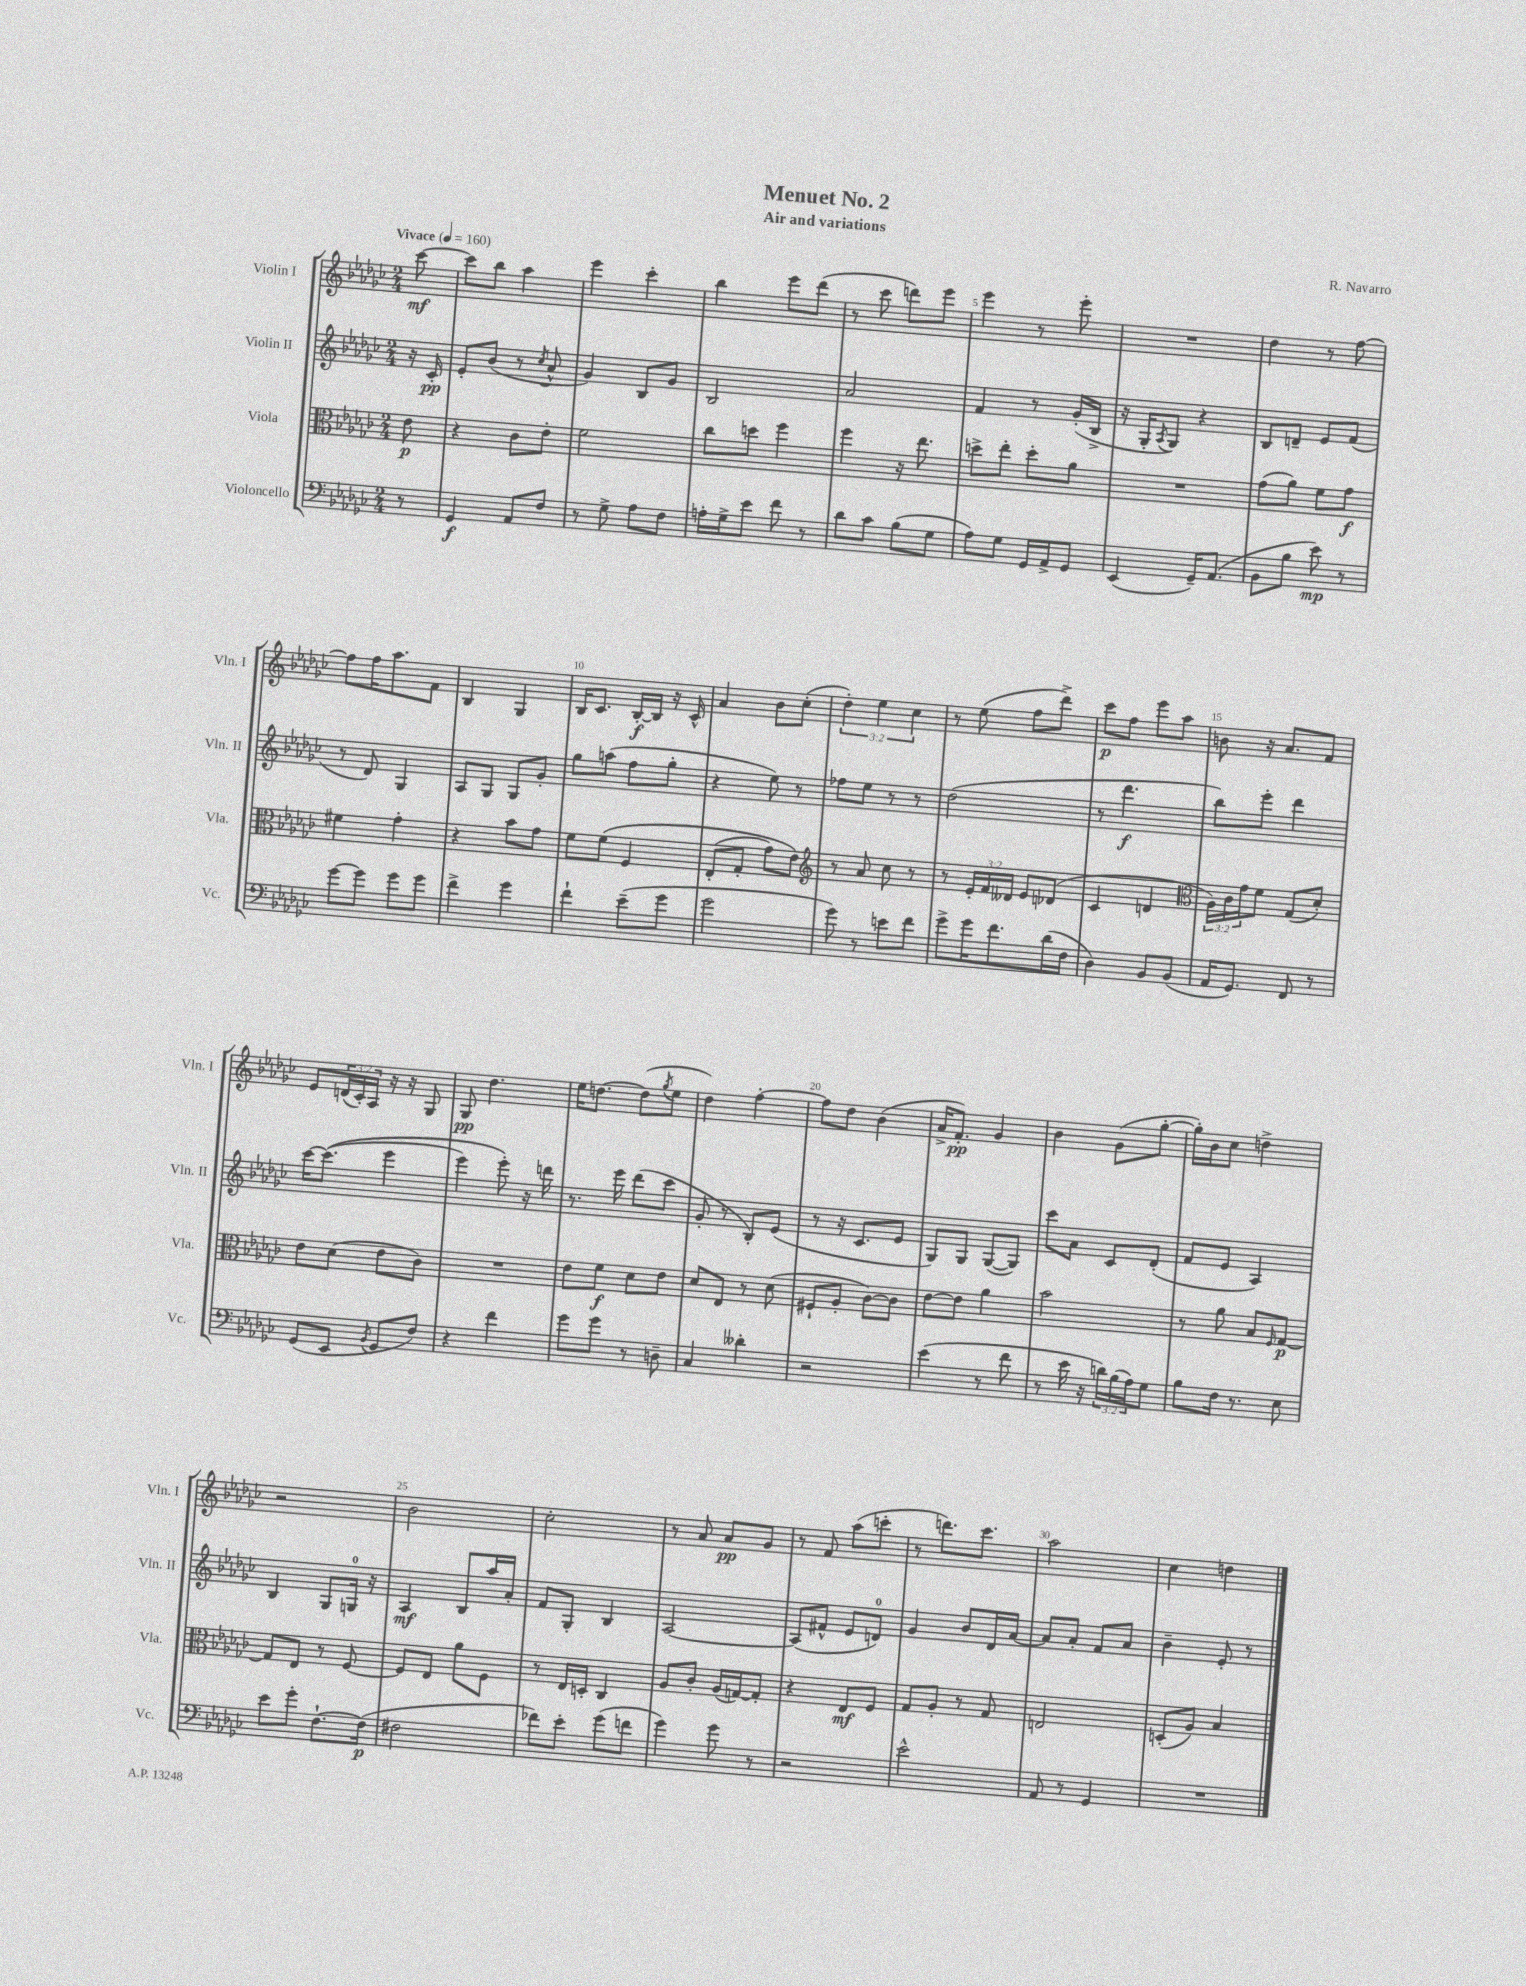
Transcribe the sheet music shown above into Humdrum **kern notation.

**kern	**kern	**kern	**kern
*staff4	*staff3	*staff2	*staff1
*clefF4	*clefC3	*clefG2	*clefG2
*k[b-e-a-d-g-c-]	*k[b-e-a-d-g-c-]	*k[b-e-a-d-g-c-]	*k[b-e-a-d-g-c-]
*M2/4	*M2/4	*M2/4	*M2/4
*MM160	*MM160	*MM160	*MM160
8r	8e-	16r	[8ccc-
.	.	16c-'	.
=	=	=	=
4GG-	4r	8e-'	8ccc-]
.	.	(8b-	8bb-
8AA-	8c-	8r	4aa-
.	.	8qcc-	.
8F	8e-'	8a-^^	.
=	=	=	=
8r	2f	4g-)	4eee-
8G-^	.	.	.
8A-	.	8B-	4ccc-'
8F	.	8g-	.
=	=	=	=
16A'	8cc-	2B-	4bb-
16G-^	.	.	.
8e-	8dd	.	.
8f	4ff	.	8eee-
8r	.	.	(8ddd-
=	=	=	=
8d-	4ff	2a-	8r
8c-	.	.	8ccc-
(8B-	16r	.	8ddd)
.	8.ee-	.	.
8G-	.	.	8eee-
=	=	=	=
8A-)	8dd^	4f	4eee-
8G-	8ee-'	.	.
16GG-	8dd'	8r	8r
16AA-^	.	.	.
8GG-	8a-	(16g-'	8eee-'
.	.	16B-^	.
=	=	=	=
(4EE-	2r	16r	2r
.	.	16G-'	.
.	.	8qA-	.
.	.	8G-)	.
16GG-~)	.	4r	.
(8.AA-	.	.	.
=	=	=	=
8BB-	(8g-	8B-	4dd-
8B-	8a-)	8d~	.
8e-)	8f	8e-	8r
8r	8g-	(8f	[8ff
=	=	=	=
[8g-	4f#	8r	8ff]
8g-]	.	8d-)	16ff
.	.	.	8.aa-
8g-	4g-'	4G-	.
8g-	.	.	8f
=	=	=	=
4f^	4r	8A-	4B-
.	.	8G-	.
4g-	8b-	8G-	4G-
.	8g-	8g-'	.
=	=	=	=
4f`	8f	8gg-	16B-
.	.	.	8.c-
.	&(8f	(8aa	.
(8e-~	4F	8ff	[16B-'
.	.	.	16B-]
8g-	.	8gg-'	16r
.	.	.	16c-^^
=	=	=	=
2g-	(8E-'	4r	4a-
.	8G-'	.	.
.	8g-)	8ee-)	8b-
.	8e-&)	8r	(8cc-'
=	=	=	=
*	*clefG2	*	*
8g-)	8r	8ff-	6dd-')
8r	8a-	8ee-	.
.	.	.	6ee-
8e	8cc-	8r	.
.	.	.	6cc-
8f	8r	8r	.
=	=	=	=
8g-^	8r	(2dd-	8r
16g-	24e-'	.	(8ee-
.	24f	.	.
8.f	.	.	.
.	24d--	.	.
.	8e-	.	8ff
(16d-	(8d-	.	8ddd-^)
16F	.	.	.
=	=	=	=
4D-)	4c-	8r	8ccc-
.	.	4.ddd-	8ff
8BB-	4d	.	8eee-
(8BB-	.	.	8aa-
=	=	=	=
*	*clefC3	*	*
16AA-	24A-)	8bb-)	8b
.	24c-	.	.
8.GG-)	.	.	.
.	24g-	.	.
.	8f	8eee-'	16r
.	.	.	8.a-
8FF	(8G-	4ddd-	.
8r	8d-')	.	8f
=	=	=	=
(8GG-	8e-	[16ccc-	8e-
.	.	&((8.ccc-]	.
8EE-	(8d-	.	(24d
.	.	.	24c-')
.	.	.	24A-
8qBB-	.	.	.
8GG-	8e-	4eee-	16r
.	.	.	16r
8F)	8c-)	.	8G-
=	=	=	=
4r	2r	4eee-)	8G-
.	.	.	4.dd-
4f	.	8eee-'&)	.
.	.	16r	.
.	.	16ddd	.
=	=	=	=
8g-	8e-	8.r	16ee-
.	.	.	[8.dd
8g-	8f	.	.
.	.	16eee-	.
8r	8d-	(8ddd-	(8dd]
.	.	.	8qgg-
8D~	8e-	8ccc-	8ee-
=	=	=	=
4C-	8d-	8g-'	4dd-)
.	8E-	8r	.
4d--'	8r	8B-')	[4ff'
.	(8d-	(8e-	.
=	=	=	=
2r	8F#`	8r	8ff]
.	8A-'	16r	8dd-
.	.	8.c-	.
.	[8c-)	.	(4b-
.	8c-]	8e-	.
=	=	=	=
(4e-	[8e-	8G-)	16a-^
.	.	.	8.f')
.	8e-]	8G-	.
8r	4a-	([8G-	4g-
8f	.	8G-])	.
=	=	=	=
8r	2b-	8ccc-	4b-
16e-	.	8a-	.
16r	.	.	.
24d)	.	8c-	(8g-
(24B-	.	.	.
24A-)	.	.	.
8G-	.	(8d-'	[8gg-'
=	=	=	=
8B-	8r	8f	16gg-'])
.	.	.	16b-
16F	8a-	8e-	8cc-
8.r	.	.	.
.	8B-	4A-)	4dd^
.	16qqF	.	.
8E-	[8G-	.	.
=	=	=	=
8e-	8G-]	4B-	2r
8g-'	8E-	.	.
[8.F`	8r	8G-	.
.	[8F	16G	.
(16F]	.	16r	.
=	=	=	=
2F#	8F]	4A-	2b-
.	8E-	.	.
.	8a-	8B-	.
.	8F	16aa-	.
.	.	16a-'	.
=	=	=	=
8f-)	8r	8f	2cc-'
8e-'	16E-	8G-'	.
.	16D'	.	.
(8g-	4C-	4B-	.
8f	.	.	.
=	=	=	=
4g-)	8A-	[2A-	8r
.	8c-'	.	8a-
8g-	(16A-	.	8a-
.	[16G)	.	.
8r	8G']	.	8g-
=	=	=	=
2r	4r	(8A-]	8r
.	.	8f#^^	8f
.	8E-	8e-	(8aa-
.	8F	8d)	8ccc'
=	=	=	=
2e-^^	8G-	4g-	8r
.	8A-'	.	8.ddd)
.	8r	8b-	.
.	.	.	8.ccc-
.	8G-	16d-	.
.	.	[16a-	.
=	=	=	=
8AA-	2E	8a-]	2aa-
8r	.	8a-'	.
4GG-	.	8f	.
.	.	8a-	.
=	=	=	=
2r	(8D'	4b-~	4cc-
.	8A-)	.	.
.	4B-	8e-'	4dd
.	.	8r	.
==	==	==	==
*-	*-	*-	*-
